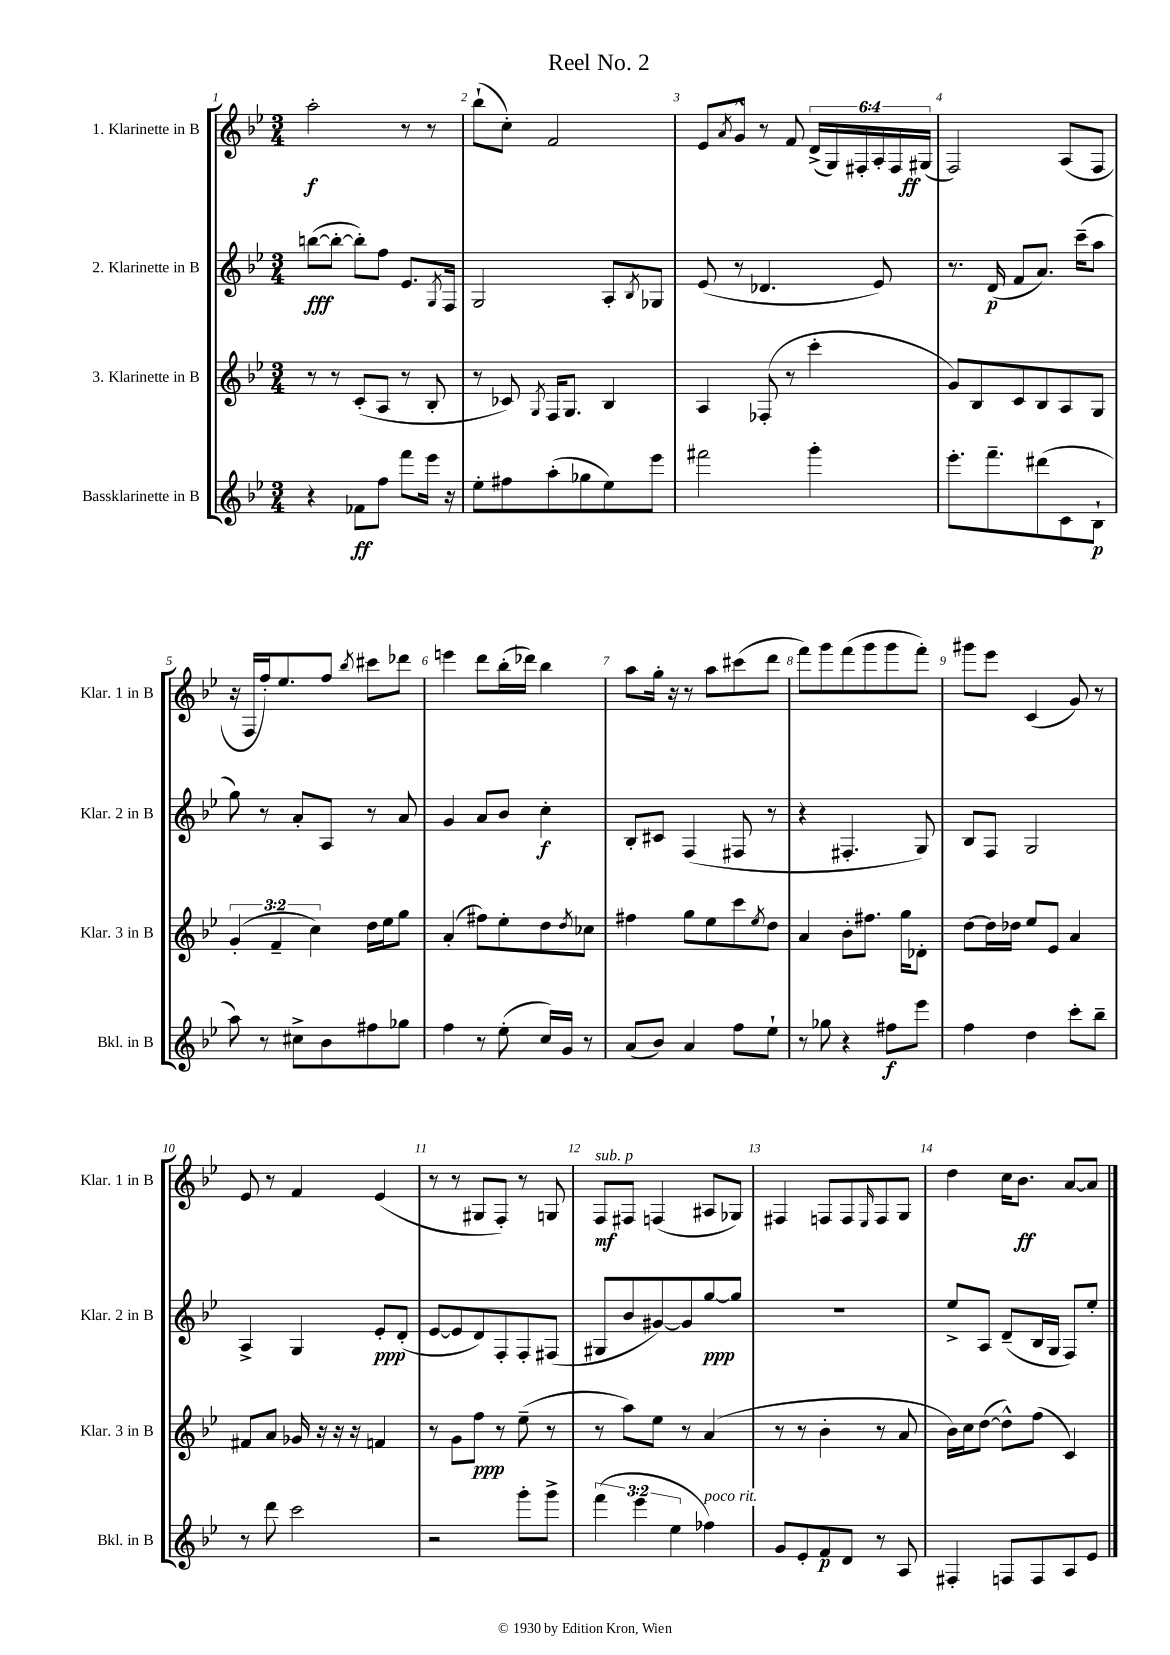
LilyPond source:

\header { title = "Reel No. 2" }
<<
\new StaffGroup <<
\new Staff = "s0" \with { instrumentName = "1. Klarinette in B" shortInstrumentName = "Klar. 1 in B" } {
    \clef treble \key bes \major \numericTimeSignature \time 3/4 \override Staff.TupletNumber.text = #tuplet-number::calc-fraction-text
    a''2-.\f r8 r8 |
    bes''8-!( c''8-.) f'2 |
    ees'8 \acciaccatura { a'8 } g'8-^ r8 f'8 \tuplet 6/4 { d'16->( g16) fis16-. a16-. fis16 gis16\ff( } |
    f2) a8( f8 |
    r16 f16 f''16-.) ees''8. f''8 \acciaccatura { bes''8 } cis'''8 des'''8 |
    e'''4 d'''8 bes''16-.( des'''16) bes''4 |
    a''8 g''16-. r16 r8 a''8 cis'''8( d'''8 |
    f'''8) g'''8 f'''8( g'''8 g'''8 f'''8-.) |
    gis'''8 ees'''8 c'4( g'8) r8 |
    ees'8 r8 f'4 ees'4( |
    r8 r8 gis8 f8-.) r8 g8 |
    f8\mf^\markup { \italic "sub. p" } fis8 f4( ais8 ges8) |
    fis4 f8 f8 \grace { ees16 } f8 g8 |
    d''4 c''16 bes'8.\ff a'8~ a'8 \bar "|." |
}
\new Staff = "s1" \with { instrumentName = "2. Klarinette in B" shortInstrumentName = "Klar. 2 in B" } {
    \clef treble \key bes \major \numericTimeSignature \time 3/4
    b''8~\fff( b''8~-. b''8-.) f''8 ees'8. \acciaccatura { g8 } f16 |
    g2 a8-. \acciaccatura { bes8 } ges8 |
    ees'8( r8 des'4. ees'8) |
    r8. d'16\p( f'8 a'8.) c'''16--( a''8 |
    g''8) r8 a'8-. a8 r8 a'8 |
    g'4 a'8 bes'8 c''4-.\f |
    bes8-. cis'8 f4( fis8 r8 |
    r4 fis4.-. g8) |
    bes8 f8 g2 |
    a4-> g4 ees'8-.\ppp d'8-.( |
    ees'8~ ees'8 d'8) f8-. f8-. fis8( |
    gis8 bes'8 gis'8~) gis'8 g''8~\ppp g''8 |
    R2. |
    ees''8-> a8 d'8--( bes16 g16 f8) ees''8-. \bar "|." |
}
\new Staff = "s2" \with { instrumentName = "3. Klarinette in B" shortInstrumentName = "Klar. 3 in B" } {
    \clef treble \key bes \major \numericTimeSignature \time 3/4 \override Staff.TupletNumber.text = #tuplet-number::calc-fraction-text
    r8 r8 c'8-.( a8 r8 bes8-. |
    r8 ces'8) \acciaccatura { g8 } f16 g8. bes4 |
    a4 fes8-.( r8 c'''4-. |
    g'8) bes8 c'8 bes8 a8 g8 |
    \tuplet 3/2 { g'4-.( f'4-- c''4) } d''16 ees''16 g''8 |
    a'4-.( fis''8) ees''8-. d''8 \acciaccatura { d''8 } ces''8 |
    fis''4 g''8 ees''8 c'''8 \acciaccatura { ees''8 } d''8 |
    a'4 bes'8-. fis''8. g''16 des'8-. |
    d''8~ d''16 des''16 ees''8 ees'8 a'4 |
    fis'8 a'8 ges'16 r16 r16 r16 f'4 |
    r8 g'8 f''8\ppp r8 ees''8--( r8 |
    r8 a''8) ees''8 r8 a'4( |
    r8 r8 bes'4-. r8 a'8 |
    bes'16) c''16 d''8~( d''8-^) f''8( c'4) \bar "|." |
}
\new Staff = "s3" \with { instrumentName = "Bassklarinette in B" shortInstrumentName = "Bkl. in B" } {
    \clef treble \key bes \major \numericTimeSignature \time 3/4 \override Staff.TupletNumber.text = #tuplet-number::calc-fraction-text
    r4 fes'8\ff f''8 f'''8 ees'''16 r16 |
    ees''8-. fis''8 a''8-.( ges''8 ees''8) ees'''8 |
    fis'''2 g'''4-. |
    ees'''8.-. f'''8.-- dis'''8( c'8 bes8-!\p |
    a''8) r8 cis''8-> bes'8 fis''8 ges''8 |
    f''4 r8 ees''8-.( c''16) g'16 r8 |
    a'8( bes'8) a'4 f''8 ees''8-! |
    r8 ges''8 r4 fis''8\f ees'''8 |
    f''4 d''4 c'''8-. bes''8-- |
    r8 d'''8 c'''2 |
    r2 g'''8-. g'''8-> |
    \tuplet 3/2 { f'''4( ees'''4 ees''4 } fes''4^\markup { \italic "poco rit." }) |
    g'8 ees'8-. f'8\p d'8 r8 a8 |
    fis4-. f8 f8 a8 ees'8 \bar "|." |
}
>>
>>
\layout { \context { \Score \override BarNumber.break-visibility = ##(#f #t #t) barNumberVisibility = #all-bar-numbers-visible } }
